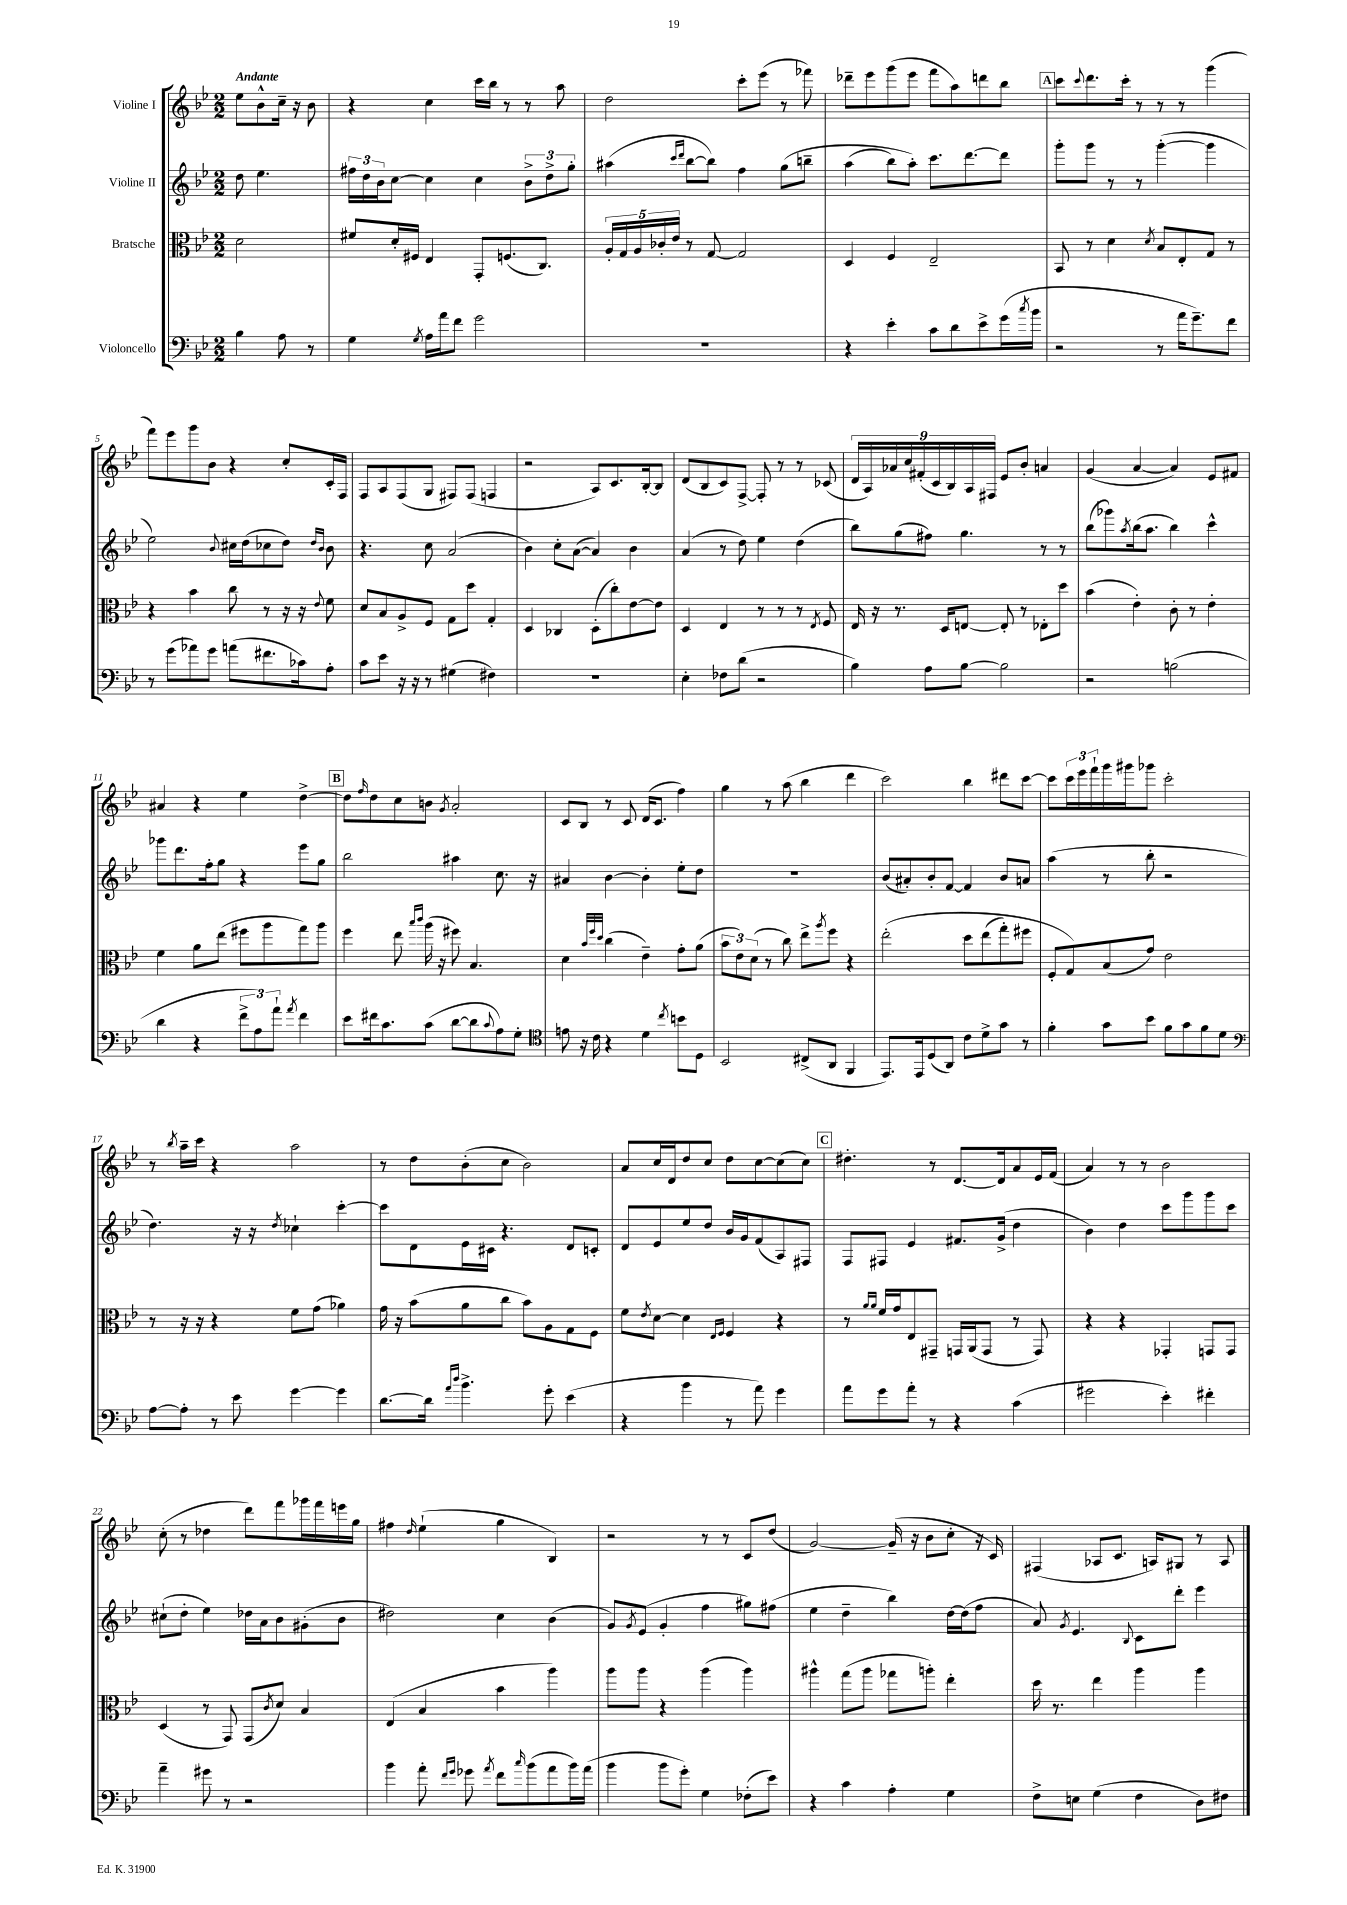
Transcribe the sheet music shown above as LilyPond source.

<<
\new StaffGroup <<
\new Staff = "s0" \with { instrumentName = "Violine I" } {
    \clef treble \key bes \major \numericTimeSignature \time 2/2 \partial 2 \tempo "Andante"
    ees''8 bes'8-^ c''16-- r16 bes'8 |
    r4 c''4 c'''16 bes''16 r8 r8 a''8 |
    d''2 c'''8-. ees'''8( r8 fes'''8) |
    des'''8-- ees'''8 g'''8( ees'''8 f'''8 a''8) d'''8 bes''8 |
    \mark \markup { \box "A" } c'''8 \appoggiatura { c'''8 } d'''8. c'''16-. r8 r8 r8 g'''4( |
    f'''8) ees'''8 g'''8 bes'8 r4 c''8-. c'16-. f16 |
    f8 a8 f8( g8 fis8) fis8( f4 |
    r2 a8) c'8. bes16~-. bes8 |
    d'8( bes8 c'8) f8~-> f8-. r8 r8 ces'8( |
    \tuplet 9/8 { d'16 a16) aes'16 c''16 fis'16-.( c'16 bes16) a16 fis16 } ees'8 bes'8-. a'4 |
    g'4( a'4~ a'4) ees'8 fis'8 |
    ais'4 r4 ees''4 d''4~-> |
    \mark \markup { \box "B" } d''8 \grace { f''16 } d''8 c''8 b'8 \acciaccatura { g'8 } a'2-. |
    c'8 bes8 r8 c'8 d'16( c'8. f''4) |
    g''4 r8 a''8( bes''4 d'''4 |
    c'''2) bes''4 dis'''8 c'''8~ |
    c'''8 \tuplet 3/2 { c'''16 ees'''16 f'''16-! } g'''16 gis'''16 ges'''8 c'''2-. |
    r8 \acciaccatura { bes''8 } a''16-- c'''16 r4 a''2 |
    r8 d''8 bes'8-.( c''8 bes'2) |
    a'8 c''16 d'16 d''8 c''8 d''8 c''8~ c''8( c''8) |
    \mark \markup { \box "C" } dis''4.-. r8 d'8.~ d'16 a'8 ees'16 f'16( |
    a'4) r8 r8 bes'2 |
    c''8-.( r8 des''4 d'''8) f'''8 ges'''16 f'''16 e'''16 g''16 |
    fis''4 \grace { d''16 } ees''4-!( g''4 bes4) |
    r2 r8 r8 c'8 d''8( |
    g'2~) g'16--( r16 bes'8 c''8-. r16 c'16) |
    fis4( aes8 c'8. a16) gis8 r8 a8 \bar "|." |
}
\new Staff = "s1" \with { instrumentName = "Violine II" } {
    \clef treble \key bes \major \numericTimeSignature \time 2/2 \partial 2
    d''8 ees''4. |
    \tuplet 3/2 { fis''16 d''16 bes'16 } c''8~ c''4 c''4 \tuplet 3/2 { bes'8-> d''8-> g''8-. } |
    ais''4( \grace { c'''16 d'''16 } bes''8~ bes''8) f''4 g''8\( b''8-- |
    a''4( bes''8) a''8-.\) c'''8. d'''8.~ d'''8 |
    \mark \markup { \box "A" } g'''8-. g'''8 r8 r8 g'''4~-.( g'''4 |
    ees''2) \appoggiatura { bes'8 } cis''16 d''16( ces''8 d''8) \grace { d''16 bes'16 } bes'8 |
    r4. c''8 a'2( |
    bes'4) c''8-. a'8~( a'4) bes'4 |
    a'4( r8 d''8) ees''4 d''4( |
    bes''8) g''8( fis''8) g''4. r8 r8 |
    bes''8( ges'''8) \acciaccatura { a''8 } bes''16( a''8. bes''4) c'''4-^ |
    ges'''8 d'''8. f''16-. g''8 r4 ees'''8 g''8 |
    \mark \markup { \box "B" } bes''2 ais''4 c''8. r16 |
    ais'4 bes'4~ bes'4-. ees''8-. d''8 |
    R1 |
    bes'8( ais'8-.) bes'8-. f'8~ f'4 bes'8 a'8 |
    a''4( r8 bes''8-. r2 |
    d''4.) r16 r16 \acciaccatura { d''8 } ces''4-! c'''4~-. |
    c'''8 d'8 ees'16 cis'16 r4. d'8 c'8-. |
    d'8 ees'8 ees''8 d''8 bes'16 g'16 f'8( a8) fis8 |
    \mark \markup { \box "C" } f8 fis8 ees'4 fis'8. g'16->( d''4 |
    bes'4) d''4 c'''8 g'''8 g'''8 c'''8 |
    cis''8-!( d''8-. ees''4) des''16 a'16 bes'8 gis'8-.( bes'8 |
    dis''2) c''4 bes'4( |
    g'8) \acciaccatura { g'8 } ees'8( g'4-. f''4 gis''8) fis''8( |
    ees''4 d''4-- bes''4) d''16~ d''16( f''8 |
    a'8) \acciaccatura { g'8 } ees'4. \appoggiatura { bes8 } c'8 d'''8-. ees'''4 \bar "|." |
}
\new Staff = "s2" \with { instrumentName = "Bratsche" } {
    \clef alto \key bes \major \numericTimeSignature \time 2/2 \partial 2
    d'2 |
    fis'8 d'16-. fis16 ees4 g,8-. f8.( c8.) |
    \tuplet 5/4 { a16-. g16 a16 ces'16-. ees'16 } r8 g8~ g2 |
    d4 f4 ees2-- |
    \mark \markup { \box "A" } bes,8 r8 d'4 \acciaccatura { d'8 } bes8 ees8-. g8 r8 |
    r4 bes'4 c''8 r8 r16 r16 \appoggiatura { ees'8 } f'8 |
    d'8 bes8 a8-> f8 g8 d''8 g4-. |
    d4 ces4 d8-.( c''8-.) ees'8~ ees'8 |
    d4 ees4 r8 r8 r8 \acciaccatura { ees8 } f8 |
    ees16 r16 r8. d16 e8~ e8-. r8 ees8-. d''8 |
    bes'4( ees'4-.) c'8-. r8 ees'4-. |
    f'4 a'8 ees''8( fis''8 a''8 g''8) a''8 |
    \mark \markup { \box "B" } f''4 ees''8 \grace { bes''16 c'''16 } a''16( r16 fis''8) bes4. |
    d'4 \grace { bes'32 f''32 d''32 } c''4( ees'4--) g'8-. a'8( |
    \tuplet 3/2 { bes'8 ees'8) d'8( } r8 c''8) ees''8-> \acciaccatura { a''8 } f''8 r4 |
    ees''2-.\( d''8 ees''8( g''8-.) fis''8 |
    f8-. g8\) bes8( g'8) ees'2 |
    r8 r16 r16 r4 f'8 g'8( aes'4) |
    g'16 r16 bes'8( a'8 c''8 bes'8) a8 g8 f8 |
    f'8 \acciaccatura { ees'8 } d'8~ d'4 \grace { ees16 f16 } f4 r4 |
    \mark \markup { \box "C" } r8 \grace { a'16 a'16 } f'16 g'16 ees8 gis,8-- g,16 a,16( g,8 r8 g,8) |
    r4 r4 ges,4-. g,8 g,8 |
    d4( r8 g,8) g,8( \acciaccatura { c'8 } d'8) bes4 |
    ees4( bes4 bes'4 a''4) |
    a''8 a''8 r4 a''4( a''4) |
    ais''4-^ g''8( ais''8 ges''8 a''8-.) ees''4-. |
    d''16 r8. ees''4 a''4 a''4 \bar "|." |
}
\new Staff = "s3" \with { instrumentName = "Violoncello" } {
    \clef bass \key bes \major \numericTimeSignature \time 2/2 \partial 2
    bes4 a8 r8 |
    g4 \acciaccatura { g8 } a16 a'16 f'8 g'2 |
    R1 |
    r4 ees'4-. c'8 d'8 ees'8-> g'16( \acciaccatura { c''8 } bes'16 |
    \mark \markup { \box "A" } r2 r8 a'16 g'8.--) f'8 |
    r8 g'8( aes'8) g'8 a'8( fis'8. ces'16) a8-. |
    c'8 ees'8 r16 r16 r8 gis4( fis4) |
    R1 |
    ees4-. fes8 d'8( r2 |
    bes4) a8 bes8~ bes2 |
    r2 b2( |
    d'4 r4 \tuplet 3/2 { f'8-> a8) a'8-! } \acciaccatura { a'8 } f'4 |
    \mark \markup { \box "B" } ees'8 fis'16 c'8. c'8( d'8~ d'8 \appoggiatura { c'8 } a8) g8-. |
    \clef tenor e'8 r16 c'16 r4 d'4 \acciaccatura { c''8 } b'8 d8 |
    bes,2 cis8->( a,8 f,4 |
    ees,8.) ees,16 d8( a,8) c'8 d'8-> g'8 r8 |
    f'4-. g'8 bes'8 f'8 g'8 f'8 d'8 |
    \clef bass a8~ a8-. r8 ees'8 g'4~ g'4 |
    d'8.~ d'16 \grace { a'16 d''16 } bes'4.-> g'8-. ees'4( |
    r4 bes'4 r8 a'8) g'4 |
    \mark \markup { \box "C" } a'8 g'8 a'8-. r8 r4 c'4( |
    gis'2 ees'4-.) fis'4-. |
    a'4-- gis'8 r8 r2 |
    bes'4 a'8-. \grace { f'16 g'16 } ges'8 \acciaccatura { a'8 } f'8 \grace { c''16 } bes'8( a'8 bes'16) a'16( |
    bes'4 bes'8 g'8-.) g4 fes8-.( ees'8) |
    r4 c'4 a4-. g4 |
    f8-> e8 g4( f4 d8) fis8 \bar "|." |
}
>>
>>
